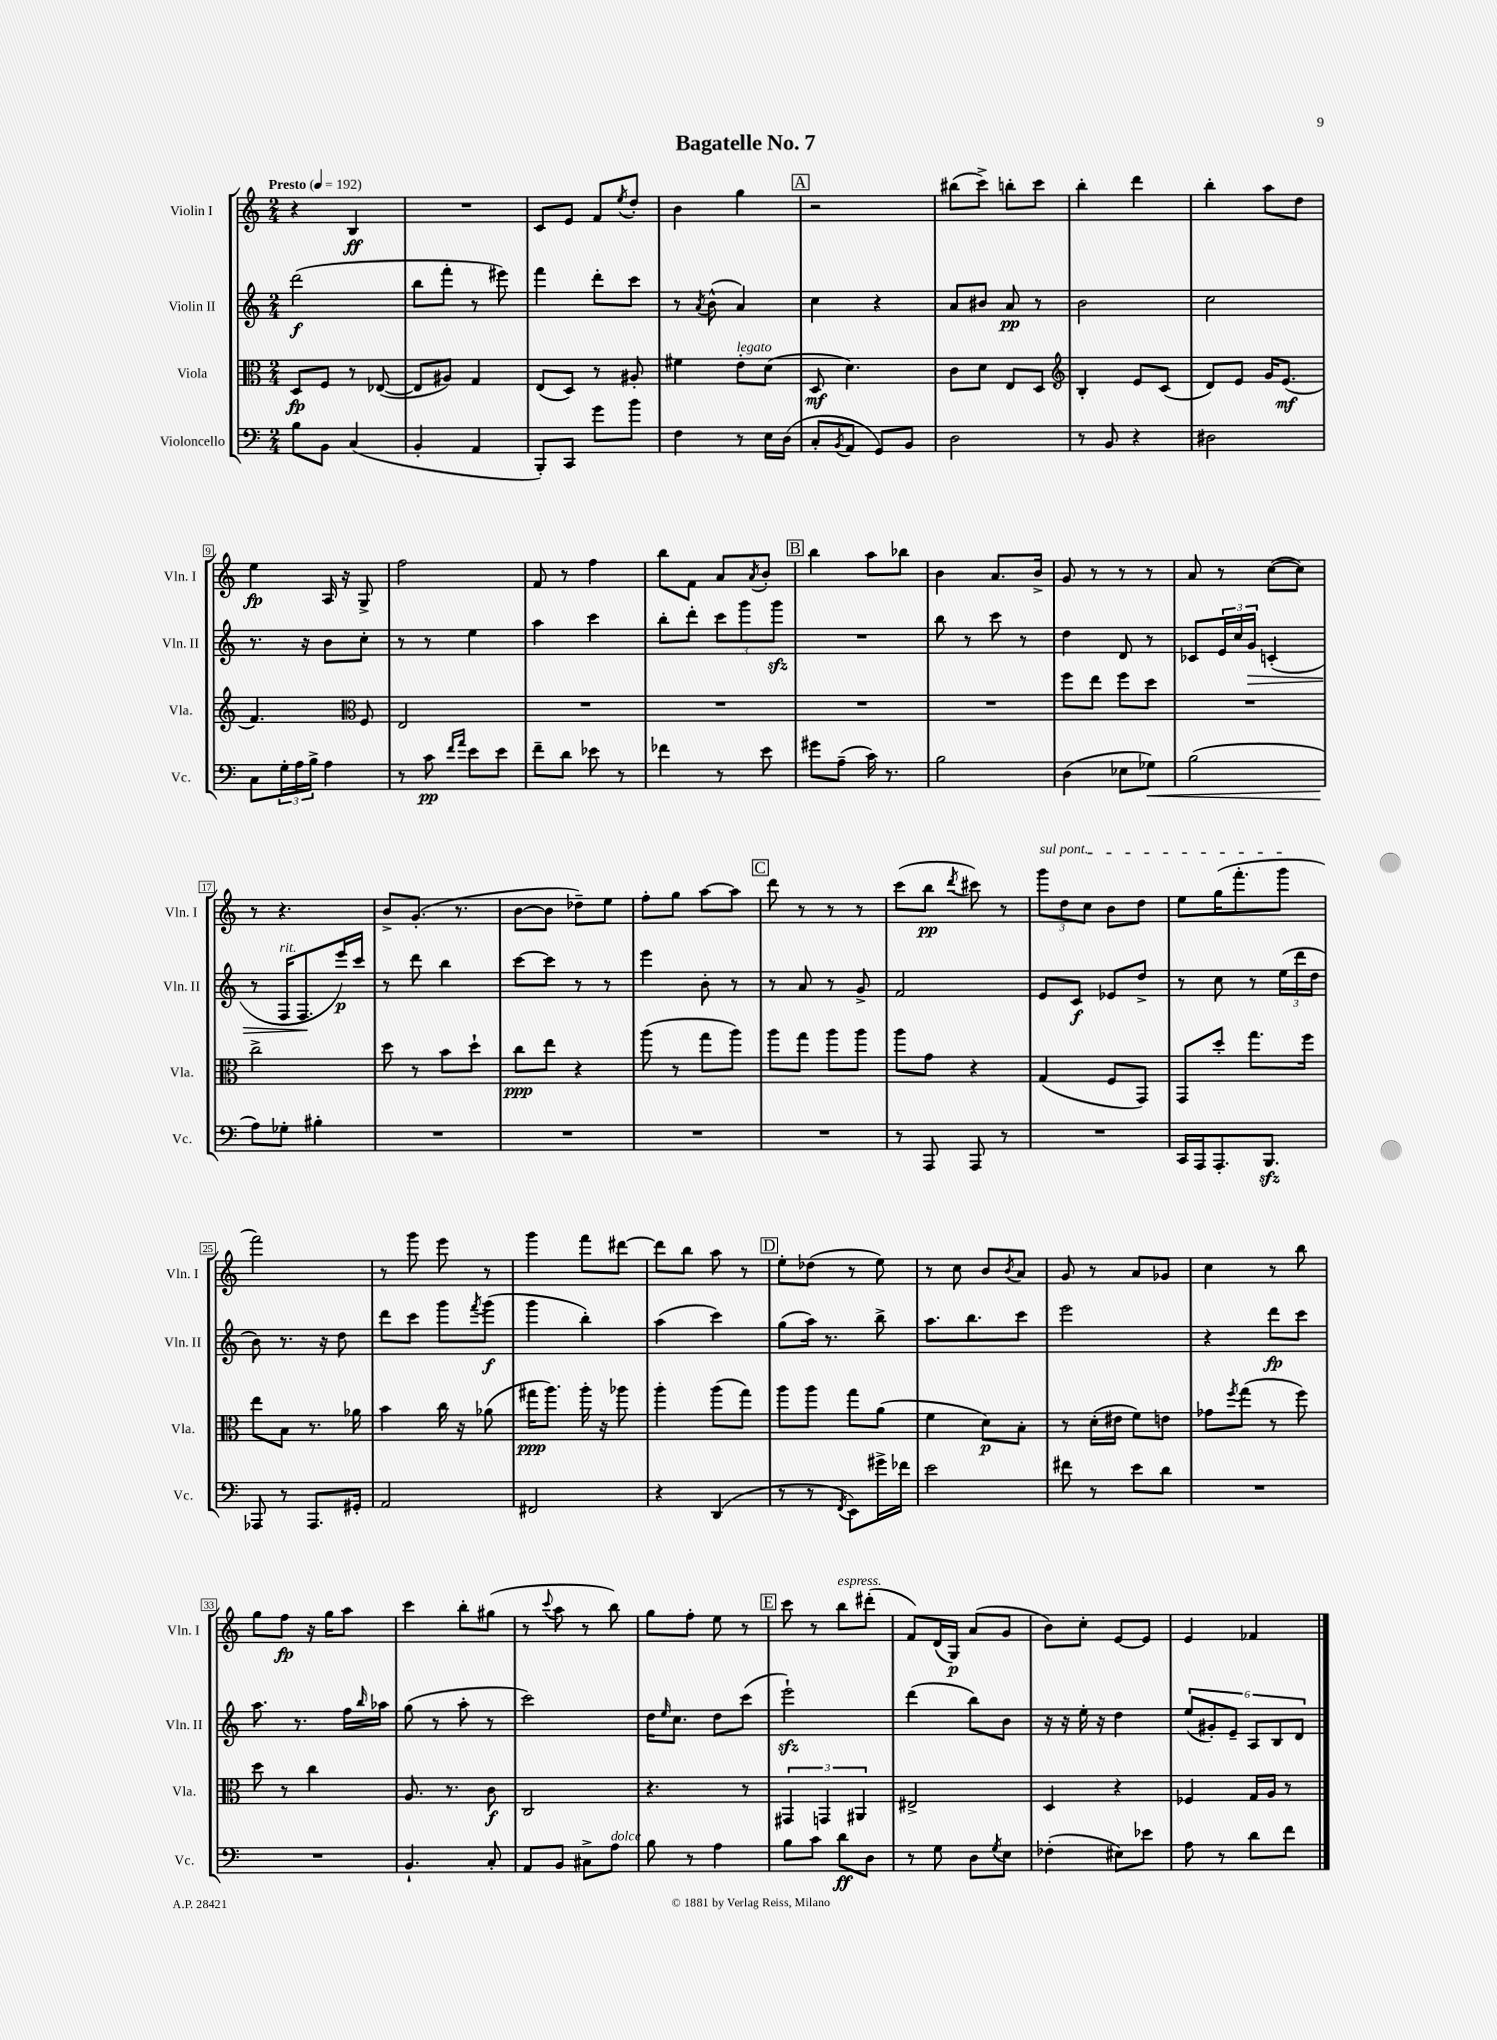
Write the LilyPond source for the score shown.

\header { title = "Bagatelle No. 7" }
<<
\new StaffGroup <<
\new Staff = "s0" \with { instrumentName = "Violin I" shortInstrumentName = "Vln. I" } {
    \clef treble \key c \major \numericTimeSignature \time 2/4 \tempo "Presto" 4 = 192
    r4 b4\ff |
    R2 |
    c'8 e'8 f'8 \acciaccatura { e''8 } d''8-. |
    b'4 g''4 |
    \mark \markup { \box "A" } r2 |
    bis''8( c'''8->) b''8-. c'''8 |
    b''4-. d'''4 |
    b''4-. a''8 d''8 |
    e''4\fp a16 r16 g8-> |
    f''2 |
    f'8 r8 f''4 |
    b''8 f'8 a'8 \acciaccatura { a'8 } b'8-. |
    \mark \markup { \box "B" } b''4 a''8 bes''8 |
    b'4 a'8. b'16-> |
    g'8 r8 r8 r8 |
    a'8 r8 c''8~( c''8) |
    r8 r4. |
    b'8-> g'8.-.( r8. |
    b'8~ b'8 des''8--) e''8 |
    f''8-. g''8 a''8~ a''8 |
    \mark \markup { \box "C" } d'''8 r8 r8 r8 |
    c'''8( b''8\pp \acciaccatura { d'''8 } cis'''8) r8 |
    \tuplet 3/2 { \once \override TextSpanner.bound-details.left.text = \markup { \italic "sul pont." } g'''8\startTextSpan d''8 c''8 } b'8 d''8 |
    e''8 g''16( f'''8.-. g'''8\stopTextSpan |
    f'''2) |
    r8 g'''8 e'''8 r8 |
    g'''4 f'''8 dis'''8~ |
    dis'''8 b''8 a''8 r8 |
    \mark \markup { \box "D" } e''8-. des''8( r8 e''8) |
    r8 c''8 b'8 \acciaccatura { b'8 } a'8 |
    g'8 r8 a'8 ges'8 |
    c''4 r8 b''8 |
    g''8 f''8\fp r16 g''16 a''8 |
    c'''4 b''8-. gis''8( |
    r8 \appoggiatura { c'''8 } a''8 r8 b''8) |
    g''8 f''8-. e''8 r8 |
    \mark \markup { \box "E" } c'''8 r8 b''8^\markup { \italic "espress." } dis'''8-.( |
    f'8) d'16( g16\p) a'8( g'8 |
    b'8) c''8-. e'8~ e'8 |
    e'4 fes'4 \bar "|." |
}
\new Staff = "s1" \with { instrumentName = "Violin II" shortInstrumentName = "Vln. II" } {
    \clef treble \key c \major \numericTimeSignature \time 2/4
    d'''2\f( |
    b''8 f'''8-. r8 eis'''8) |
    f'''4 d'''8-. c'''8 |
    r8 \acciaccatura { a'8 } b'8-^( a'4) |
    \mark \markup { \box "A" } c''4 r4 |
    a'8 bis'8 a'8\pp r8 |
    b'2 |
    c''2 |
    r8. r16 b'8 c''8-. |
    r8 r8 e''4 |
    a''4 c'''4 |
    b''8-. d'''8-. \tuplet 3/2 { c'''8 g'''8 g'''8\sfz } |
    \mark \markup { \box "B" } R2 |
    b''8 r8 c'''8 r8 |
    d''4 d'8 r8 |
    ces'8 \tuplet 3/2 { e'16 c''16 g'16\> } c'4-.( |
    r8 f16^\markup { \italic "rit." } f8.\! e'''16\p) c'''16 |
    r8 d'''8 b''4 |
    c'''8~ c'''8 r8 r8 |
    e'''4 b'8-. r8 |
    \mark \markup { \box "C" } r8 a'8 r8 g'8-> |
    f'2 |
    e'8 c'8\f ees'8 d''8-> |
    r8 c''8 r8 \tuplet 3/2 { e''16( d'''16 d''16 } |
    b'8) r8. r16 d''8 |
    d'''8 c'''8 g'''8 \acciaccatura { f'''8 } g'''8\f( |
    g'''4 b''4-.) |
    a''4( c'''4) |
    \mark \markup { \box "D" } g''8( a''16) r8. b''8-> |
    a''8. b''8. c'''8 |
    e'''2 |
    r4 d'''8\fp c'''8 |
    a''8. r8. f''16 \grace { b''16 } aes''16 |
    g''8( r8 a''8-. r8 |
    c'''2) |
    d''16 \grace { e''16 } c''8. d''8 c'''8( |
    \mark \markup { \box "E" } e'''2-!\sfz) |
    d'''4( b''8) b'8 |
    r16 r16 e''16-. r16 d''4 |
    \tuplet 6/4 { e''8( gis'8-.) e'8-- a8 b8 d'8 } \bar "|." |
}
\new Staff = "s2" \with { instrumentName = "Viola" shortInstrumentName = "Vla." } {
    \clef alto \key c \major \numericTimeSignature \time 2/4
    d8\fp f8 r8 ees8~( |
    ees8 ais8) g4 |
    e8( d8) r8 ais8-. |
    fis'4 e'8-.^\markup { \italic "legato" } d'8( |
    \mark \markup { \box "A" } d8\mf d'4.) |
    c'8 d'8 e8 d8 |
    \clef treble b4-. e'8 c'8( |
    d'8) e'8 g'16 e'8.\mf( |
    f'4.) \clef alto f8 |
    e2 |
    R2 |
    R2 |
    \mark \markup { \box "B" } R2 |
    R2 |
    f''8 e''8 f''8 d''8 |
    R2 |
    c''2-> |
    d''8 r8 b'8 d''8-! |
    c''8\ppp e''8 r4 |
    a''8( r8 g''8 a''8) |
    \mark \markup { \box "C" } a''8 g''8 a''8 a''8 |
    a''8 g'8 r4 |
    g4( f8 g,8) |
    g,8 d''8-. g''8. f''16 |
    e''8 b8 r8. aes'16 |
    b'4 c''16 r16 aes'8( |
    gis''16\ppp a''8.) a''16-. r16 aes''8 |
    a''4-. a''8( g''8) |
    \mark \markup { \box "D" } a''8 a''8 g''8 a'8( |
    f'4 d'8\p) b8-. |
    r8 d'16-.( eis'16 f'8) e'8 |
    ges'8 \acciaccatura { f''8 } g''8( r8 f''8) |
    d''8 r8 c''4 |
    a8. r8. c'8\f |
    c2 |
    r4. r8 |
    \mark \markup { \box "E" } \tuplet 3/2 { gis,4 g,4 ais,4 } |
    eis2-> |
    d4 r4 |
    fes4 g16 a16 r8 \bar "|." |
}
\new Staff = "s3" \with { instrumentName = "Violoncello" shortInstrumentName = "Vc." } {
    \clef bass \key c \major \numericTimeSignature \time 2/4
    b8 b,8 c4( |
    b,4-. a,4 |
    b,,8-.) c,8 g'8 b'8 |
    f4 r8 e16 d16( |
    \mark \markup { \box "A" } c8-. \acciaccatura { b,8 } a,8 g,8) b,8 |
    d2 |
    r8 b,8 r4 |
    dis2 |
    c8 \tuplet 3/2 { g16-. a16 b16-> } a4 |
    r8 c'8\pp \grace { f'16 a'16 } e'8 e'8 |
    f'8-- d'8 ees'8 r8 |
    fes'4 r8 e'8 |
    \mark \markup { \box "B" } gis'8 a8--( c'16) r8. |
    b2 |
    d4( ees8 ges8\<) |
    b2( |
    a8\!) ges8-. bis4-. |
    R2 |
    R2 |
    R2 |
    \mark \markup { \box "C" } R2 |
    r8 a,,8 a,,8 r8 |
    R2 |
    c,16 a,,16 a,,8.-. b,,8.\sfz |
    aes,,8 r8 aes,,8. gis,16-. |
    a,2 |
    fis,2 |
    r4 d,4( |
    \mark \markup { \box "D" } r8 r8 \acciaccatura { f,8 } e,8) gis'16-> fes'16 |
    e'2 |
    fis'8 r8 e'8 d'8 |
    R2 |
    R2 |
    b,4.-! c8-. |
    a,8 b,8 cis8-> a8^\markup { \italic "dolce" } |
    b8 r8 a4 |
    \mark \markup { \box "E" } b8 c'8 d'8\ff d8 |
    r8 g8 d8 \acciaccatura { g8 } e8 |
    fes4-.( eis8) ees'8 |
    a8 r8 d'8 f'8 \bar "|." |
}
>>
>>
\layout { \context { \Score \override BarNumber.stencil = #(make-stencil-boxer 0.1 0.3 ly:text-interface::print) } }
